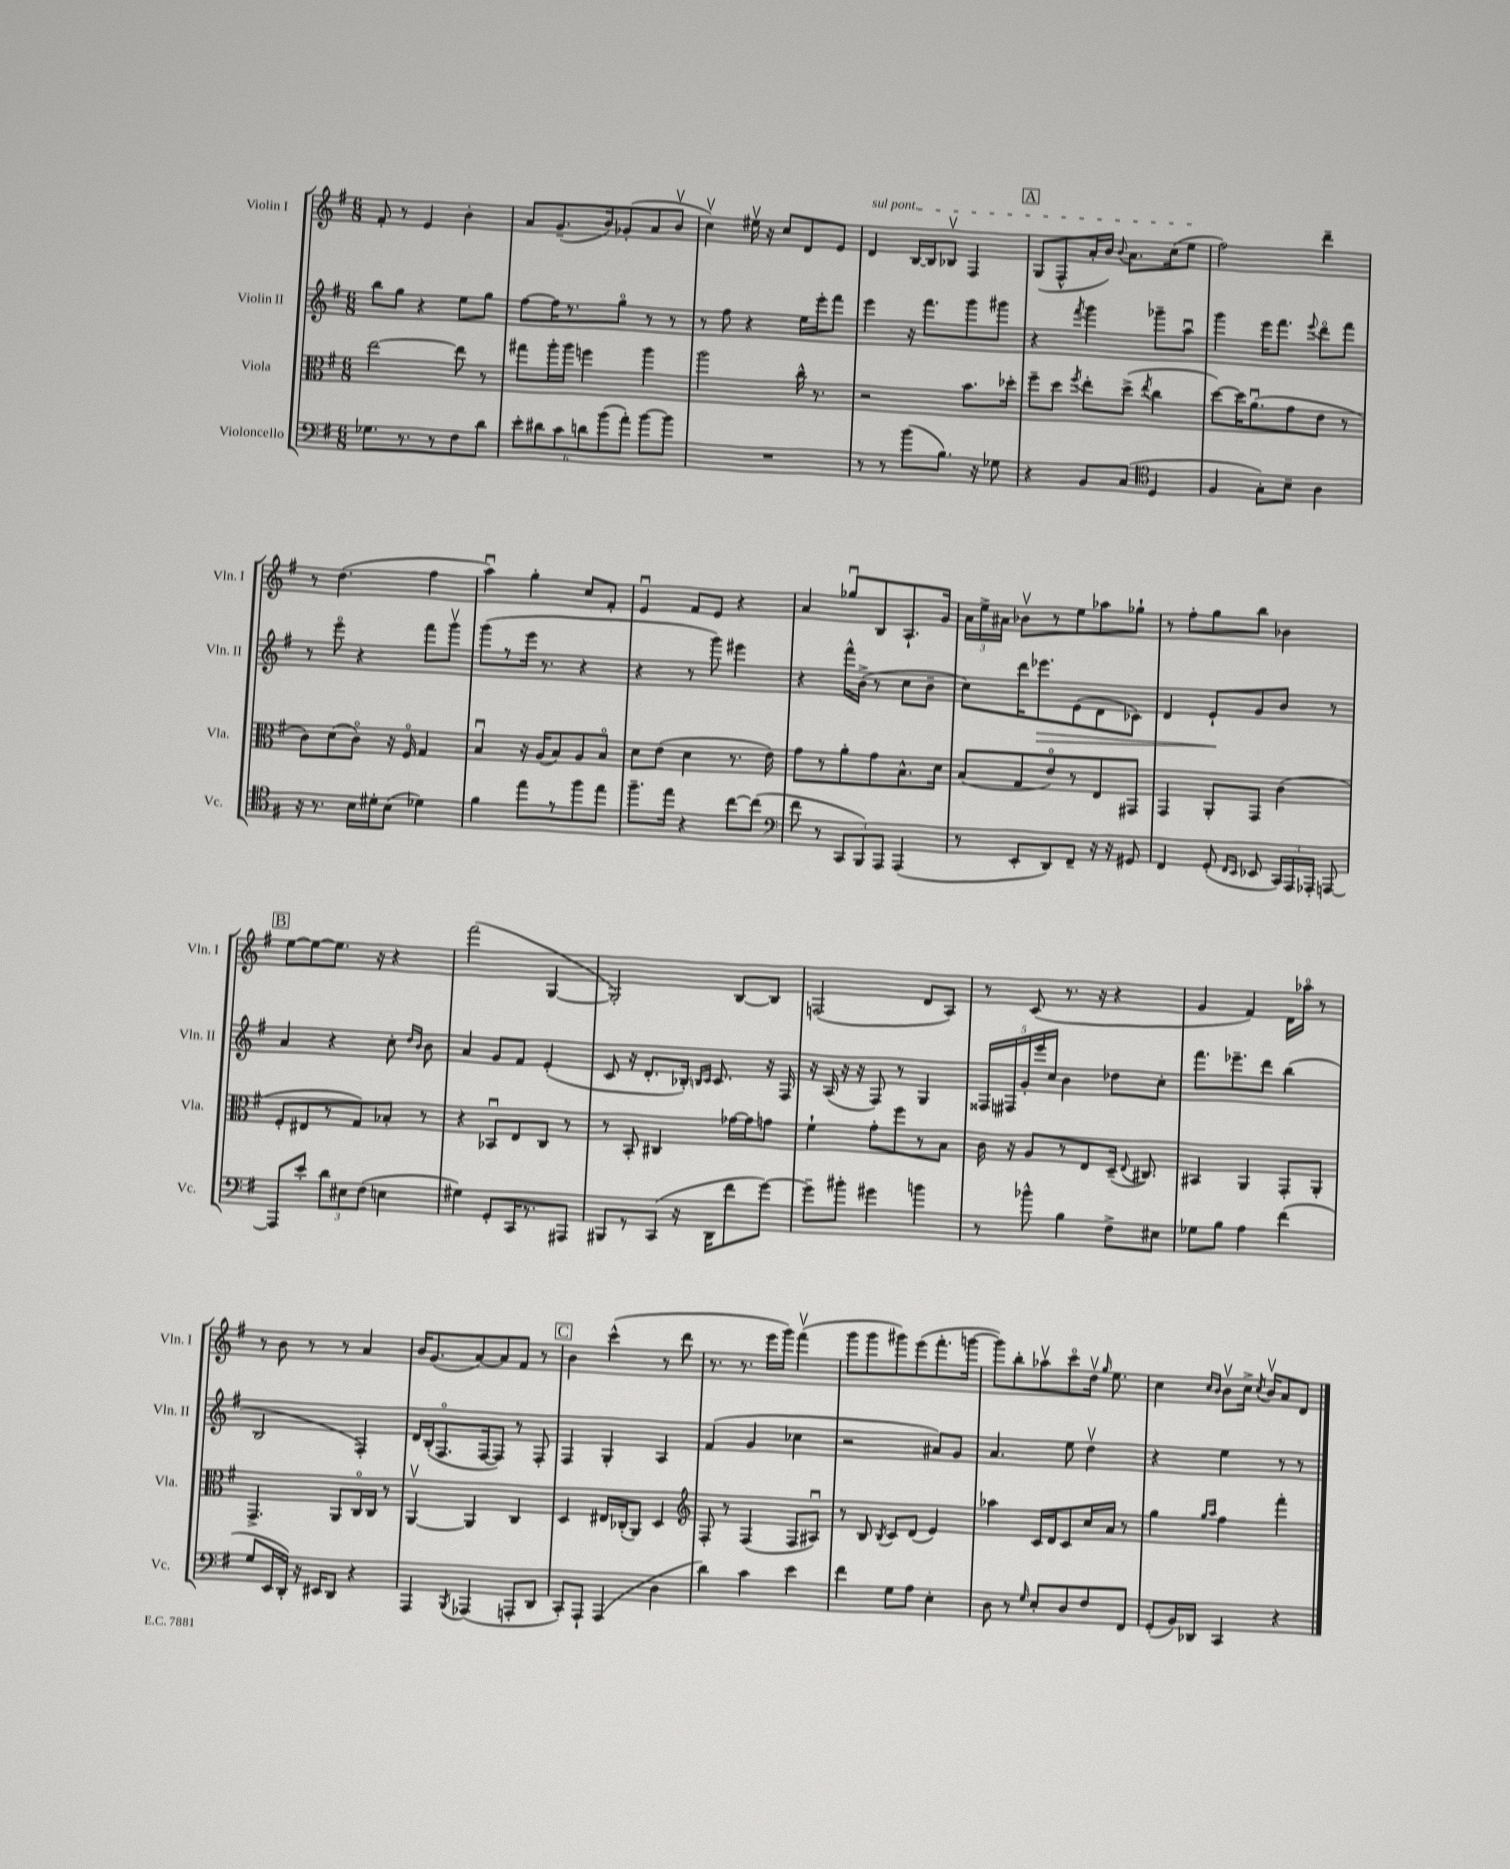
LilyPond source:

<<
\new StaffGroup <<
\new Staff = "s0" \with { instrumentName = "Violin I" shortInstrumentName = "Vln. I" } {
    \clef treble \key g \major \numericTimeSignature \time 6/8
    \autoBeamOff fis'8-. r8 e'4 b'4-. |
    a'8[ g'8.--( b'16) ges'8-.( a'8 b'8]\upbow |
    c''4\upbow) eis''16\upbow r16 c''8[ d'8 e'8] |
    \once \override TextSpanner.bound-details.left.text = \markup { \italic "sul pont." } d'4\startTextSpan b16[~ b16 bes8]\upbow fis4 |
    \mark \markup { \box "A" } g8[( fis8-^ a'16-. b'16]) \appoggiatura { b'8 } a'8.[ c''16( e''8]\stopTextSpan |
    fis''2) d'''4-- |
    r8 d''4.( fis''4 |
    a''4\downbow) g''4-. c''8[ fis'8]-. |
    e'4\downbow fis'8[ e'8] r4 |
    a'4 ges''8[\downbow b8 a8.-! g'16] |
    \tuplet 3/2 { a'16[ e''16-> ais'16] } bes'8[\upbow r8 e''8 aes''8 ges''8]-! |
    r8 fis''8[-. g''8 b''8] bes'4 |
    \mark \markup { \box "B" } e''8[~ e''8~ e''8.] r16 r4 |
    fis'''2( g4~ |
    g2-.) b8[~ b8] |
    f2( d'8[ a8]) |
    r8 c'8( r8. r16 r4 |
    g'4 fis'4) d'16[ aes''16]\flageolet r8 |
    r8 b'8 r8 r8 a'4 |
    b'16[ g'8.( a'8~) a'8 fis'8] r8 |
    \mark \markup { \box "C" } b'4 c'''4-^( r8 d'''8 |
    r8. r8. e'''16[ g'''16]) fis'''4\upbow( |
    g'''8[ g'''8 gis'''8) e'''8( fis'''8.-. g'''16]~ |
    g'''8[) b''8-. aes''8\upbow c'''8\flageolet d''16]\upbow \grace { g''16 } e''8. |
    c''4 \grace { c''16[ b'16] } b'8[\upbow c''16]-> \acciaccatura { c''8 } b'16[\upbow a'8 d'8] \bar "|." |
}
\new Staff = "s1" \with { instrumentName = "Violin II" shortInstrumentName = "Vln. II" } {
    \clef treble \key g \major \numericTimeSignature \time 6/8
    \autoBeamOff b''8[ g''8] r4 e''8[ g''8] |
    fis''8[~ fis''16 r8. g''8]\flageolet r8 r8 |
    r8 fis''8 r4 e''16[ e'''16-. fis'''8] |
    e'''4 r16 fis'''8.[ g'''8 gis'''8] |
    \mark \markup { \box "A" } r4 \acciaccatura { fis'''8 } g'''4 ges'''8[-- a''8]\downbow |
    g'''4 e'''16[ fis'''8.] \appoggiatura { e'''8 } d'''8[\flageolet fis'''8] |
    r8 e'''8\flageolet r4 fis'''8[ g'''8]\upbow |
    g'''8[( r8 e'''16] r8. r4 |
    r4 r8 g'''8) eis'''4 |
    r4 fis'''16[-^ b'16]->( r8 c''8[ b'8]-- |
    c''8[) d'''16 ees'''8.\> e'8( d'8 ces'8]) |
    d'4 e'8[-!\! g'8 b'8] r8 |
    \mark \markup { \box "B" } a'4 r4 c''8-. \grace { d''16[ b'16] } b'8 |
    a'4 g'8[ fis'8] e'4-.( |
    c'8 r16 d'8.[-. bes16]-.) \grace { b16[ c'16] } c'8. r16 fis16 |
    r16 a16( r16 r16 fis8) r8 g4 |
    \tuplet 5/4 { fisis16[ fis16 g'16-. e'''16 c''16] } b'4 des''8[ c''8]-. |
    fis'''8.[ ees'''8.-- d'''8] b''4( |
    b2 fis4-.) |
    d'16[ b16-.( fis8.\flageolet fis16~ fis8]) r8 fis8-. |
    \mark \markup { \box "C" } fis4 g4-. a4 |
    fis'4( g'4 ces''4 |
    r2 ais'8[) g'8] |
    a'4. e''8 d''4\upbow |
    r4 e''4 r8 r8 \bar "|." |
}
\new Staff = "s2" \with { instrumentName = "Viola" shortInstrumentName = "Vla." } {
    \clef alto \key g \major \numericTimeSignature \time 6/8
    \autoBeamOff e''2~ e''8 r8 |
    gis''8[ a''16-. a''16] f''4 a''4 |
    a''2 c''16-^ r8. |
    r2 b'8.[ des''16]-. |
    \mark \markup { \box "A" } fis''8[-- d''8] \acciaccatura { fis''8 } e''8[-. d''8]->( \acciaccatura { e''8 } c''4 |
    d''8[~) d''16 a'8.\downbow( g'8 e'8] r8 |
    c'8[) d'8( c'8]\flageolet) r16 fis16\flageolet g4 |
    b4\downbow r16 a16[( b8) a8 b8]\flageolet |
    d'8[ e'8]( d'4 r8. e'16) |
    g'8[ r8 a'8-. g'8 b8.-^ d'16] |
    b8[( g8 e'8\flageolet) r8 e8 gis,8] |
    g,4 a,8[-. g,8] c'4( |
    \mark \markup { \box "B" } fis8[-. eis8 r8 g8) bes8]-. r8 |
    r4 bes,8[\downbow e8 c8] r8 |
    r8 b,8-. cis4 ges'16[~ ges'16 g'8] |
    fis'4-! g'8[-. fis''8 r8 b8] |
    c'16 r16 a8[ r8 e8 d16]--( \appoggiatura { e8 } cis8.) |
    bis,4 a,4 g,8[-. a,8]-. |
    g,4.-> a,8[ c16\flageolet c16] r8 |
    a,4~\upbow a,4 c4 |
    \mark \markup { \box "C" } d4 eis16[ ces16-.( a,8]) d4 |
    \clef treble fis8-. r8 fis4( fis8[ ais8]\downbow) |
    r8 b8 \acciaccatura { b8 } c'8[ d'8]( e'4) |
    aes''4 c'16[ d'16 c'8 c''16 a'16] r8 |
    g''4 \grace { g''16[ a''16] } fis''4 fis'''4-. \bar "|." |
}
\new Staff = "s3" \with { instrumentName = "Violoncello" shortInstrumentName = "Vc." } {
    \clef bass \key g \major \numericTimeSignature \time 6/8
    \autoBeamOff ges8.[ r8. r8 fis8 d'8] |
    \tuplet 6/4 { e'8[-. dis'8 c'8 d'8 b'8( a'8]-.) } b'8[~ b'8] |
    R2. |
    r8 r8 b'8[( b8.]) r16 ges8 |
    \mark \markup { \box "A" } r4 b,8[ c8]( \clef tenor d4 |
    fis4 g8[-.) b8]-- a4 |
    r16 r8. b16[ dis'16-. b8]( des'4) |
    fis'4 e''8[ r8 fis''8 e''8] |
    fis''8.[-- e''16] r4 c''8[~ c''8]( |
    \clef bass fis'8 r8 \tuplet 3/2 { c,8[ b,,8) a,,8] } a,,4( |
    r8 e,8[-. d,8) fis,8]-- r16 r16 gis,8 |
    fis,4 g,8-.( \grace { fis,16[ e,16] } ees,8 \tuplet 3/2 { c,16[) a,,16 aes,,16]-. } a,,8~ |
    \mark \markup { \box "B" } a,,8[ e'8]-. \tuplet 3/2 { d'8[ eis8 fis8]( } e4 |
    gis4) g,8[-. c,16 r8. ais,,8] |
    bis,,8[ r8 c,8]( r16 d,16[ fis'8 g'8]~) |
    g'8[-- bis'8]-. gis'4 b'4 |
    r8 bes'8-^ b4 fis8[-> eis8] |
    ges8[ b8] a4 fis'4( |
    g8[ e,16 d,16]-.) r16 eis,16[ d,8] r4 |
    a,,4 \acciaccatura { b,,8 } aes,,4( a,,8[-. d,8] |
    \mark \markup { \box "C" } c,8[-.) a,,8]-! a,,4( d4 |
    d'4) c'4 e'4 |
    fis'4 g8[ a8] e4-. |
    d8 r8 \grace { g16 } e8[-. d8 fis8 fis,8] |
    g,8[-.( b,16) des,16] c,4 r4 \bar "|." |
}
>>
>>
\layout { \context { \Score \remove "Bar_number_engraver" } }
